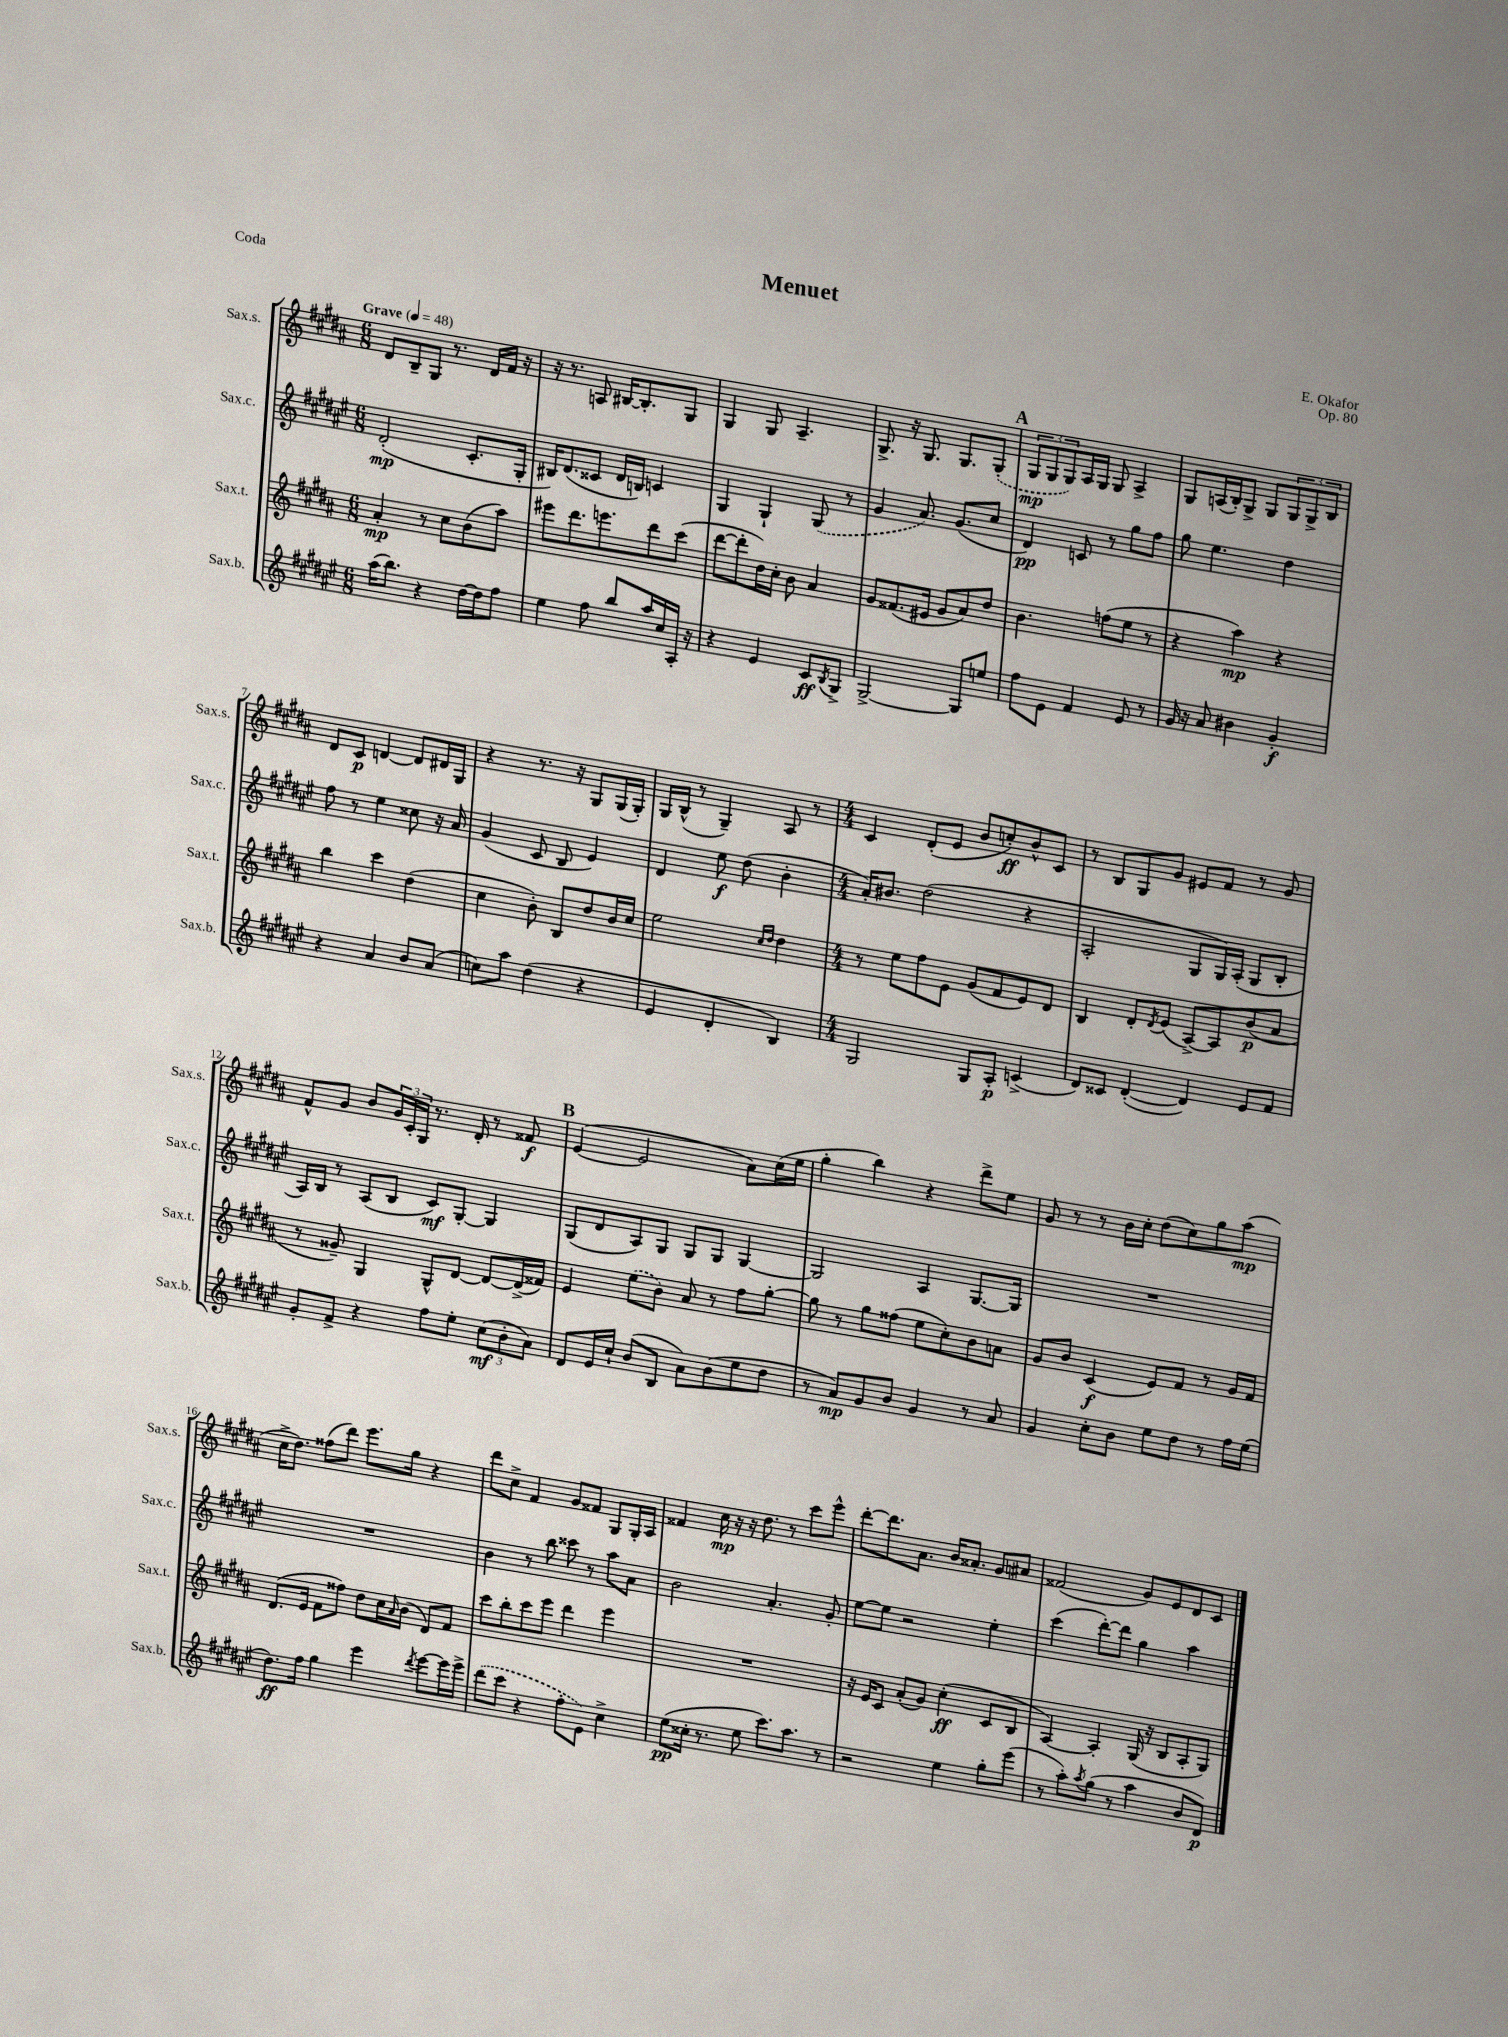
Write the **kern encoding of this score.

**kern	**kern	**kern	**kern
*staff4	*staff3	*staff2	*staff1
*clefG2	*clefG2	*clefG2	*clefG2
*k[f#c#g#d#a#e#]	*k[f#c#g#d#a#]	*k[f#c#g#d#a#e#]	*k[f#c#g#d#a#]
*M6/8	*M6/8	*M6/8	*M6/8
*MM48	*MM48	*MM48	*MM48
(16aa#	4a#'	(2d#'	8d#
8.bb)	.	.	.
.	.	.	8B~
4r	8r	.	8G#
.	8cc#	.	8.r
[16dd#	(8b	8.c#'	.
16dd#]	.	.	16d#
8ff#	8aa#)	.	16f#
.	.	16G#'	16r
=	=	=	=
4ee#	8eee#	16B#)	16r
.	.	(8.d#	8.r
.	8.ddd#	.	.
8ff#	.	8c##	8A
.	8.eee	.	.
8bb	.	16d#	[16B#
.	.	16B)	8.B#']
16aa#	8ddd#	4c	.
16cc#	.	.	.
16A#'	(8ccc#	.	8G#
16r	.	.	.
=	=	=	=
4r	[8ddd#	4G#	4G#
.	8ddd#']	.	.
4e#	16dd#)	4G#`	8G#
.	16cc#'	.	.
.	8b	.	4.A#~
8c#	4a#	(8G#	.
8qB	.	.	.
8G#^	.	8r	.
=	=	=	=
[2G#^	8g#	4g#	8.G#^
.	(8.f##	.	.
.	.	.	16r
.	.	8.a#)	8.G#
.	16e#	.	.
.	8g#	.	.
.	.	(8.g#	8.G#
8G#]	8a#)	.	.
8ee	8dd#	8cc#	(8G#'
=	=	=	=
8ff#	4.b	4d#)	12G#
.	.	.	12G#
8e#	.	.	.
.	.	.	12G#)
4f#	.	8c	16A#
.	.	.	16G#
.	(8ff	8r	8G#
8e#	8ee	8gg#	4A#^
8r	8r	8ff#	.
=	=	=	=
16g#	4r	8gg#	8G#
16r	.	.	.
8a#	.	4.ee#	(16A
.	.	.	16B')
4b#	4aa#)	.	8G#^
.	.	.	8G#
4g#'	4r	4dd#	12G#
.	.	.	12G#^
.	.	.	12B
=	=	=	=
4r	4bb	8ff#	8d#
.	.	8r	8c#
4a#	4ccc#	4ee#	[4d
8b	(4dd#	8cc##	8d]
(8a#	.	16r	16d#
.	.	16a#	16G#
=	=	=	=
8cc)	4cc#	(4g#	4r
8aa#	.	.	.
(4dd#	8b')	8c#	8.r
.	8B	8B	.
.	.	.	16r
4r	8dd#	4e#)	8G#
.	16b	.	(16G#
.	16cc#	.	16G#')
=	=	=	=
4e#	2ee	4d#	16G#
.	.	.	(16B^^
.	.	.	8r
4d#'	.	8ee#	4G#~)
.	.	(8dd#	.
.	16qqcc#	.	.
.	16qqdd#	.	.
4B)	4dd#	4b'	8A#
.	.	.	8r
=	=	=	=
*M4/4	*M4/4	*M4/4	*M4/4
2G#	8r	16a#')	4c#
.	.	8.b#	.
.	8ee	.	.
.	8ff#	(2dd#	(8d#'
.	8e	.	8e
8G#	(8g#	.	8b
8A#'	8f#	.	8cc')
(4c^	8e)	4r	8b^^
.	8d#	.	8c#
=	=	=	=
8d#)	4B	2A#'	8r
8c##	.	.	8B
([4d#'	8d#'	.	8G#
.	8qd#	.	.
.	(8e	.	8g#
4d#])	[8A#^)	8G#	8e#
.	8A#]	16G#)	8f#
.	.	(16A#'	.
8e#	(8b	8G#	8r
8f#	8a#	8B'	8g#
=	=	=	=
8g#'	8r	16A#)	8f#^^
.	.	16B	.
8f#^	8g##~)	8r	8g#
4r	4G#	(8A#	8b
.	.	8B	24g#
.	.	.	24c#'
.	.	.	24G#
8ff#	8G#^^	8c#)	8.r
8ee#'	[8d#	[8G#'	.
.	.	.	16d#'
(12cc#	8d#_	4G#]	8r
12b'	.	.	.
.	(16d#^]	.	8f##
12a#)	.	.	.
.	16f##)	.	.
=	=	=	=
8d#	4e	(8G#	([4e
16e#	.	8d#	.
16cc#`	.	.	.
(8b	(8ee	8A#)	2e]
8B	8b)	8G#	.
8a#)	8a#	8G#	.
(8b	8r	8G#	.
8ee#	8ff#	[4G#	8a#)
8dd#	[8gg#'	.	(16cc#
.	.	.	16ee
=	=	=	=
8r	8gg#]	2G#]	4gg#'
8a#)	8r	.	.
8g#	8gg#	.	4bb)
8b	(8ff##	.	.
4g#	8ee	4A#	4r
.	8cc#')	.	.
8r	8b	[8.G#	8ddd#^
8a#	8a	.	8ee
.	.	16G#]	.
=	=	=	=
4g#	8g#	1r	8g#
.	8b	.	8r
8cc#'	(4c#	.	8r
8b	.	.	16b
.	.	.	16cc#'
8ee#	8e)	.	(8dd#
8dd#	8f#	.	8cc#)
8r	8r	.	8gg#
16ff#	16g#	.	(8aa#
(16ee#	16f#	.	.
=	=	=	=
8.dd#)	(8.d#	1r	16cc#^
.	.	.	8.dd#)
16ff#	16e	.	.
4gg#	8f#	.	(8ff##
.	8ff##)	.	8ddd#)
4eee#	8dd#	.	8.eee
.	16cc#	.	.
.	16qqa#	.	.
.	(16b	.	16gg#
8qddd#	.	.	.
[8eee#	8d#)	.	4r
16eee#]	8f#	.	.
16eee#^	.	.	.
=	=	=	=
(8ddd#	8ccc#	4b	8ddd#
8ccc#	8bb'	.	8cc#^
4r	8ccc#	8r	4f#
.	8eee	8bb	.
8ff#'	4ddd#	8ccc##	8g#
8e#)	.	8r	8f##
4cc#^	4eee	8aa#	8G#
.	.	8a#	16G#'
.	.	.	16A#
=	=	=	=
(8ee#	1r	2b	4f##
16cc##'	.	.	.
8.r	.	.	.
.	.	.	16cc#
.	.	.	16r
8ee#	.	.	16r
.	.	.	8.dd#
8.ccc#)	.	4.a#'	.
.	.	.	8r
8.aa#	.	.	.
.	.	.	8ccc#
8r	.	8g#'	8eee^^
=	=	=	=
2r	16r	[8ee#	[8ddd#'
.	16e	.	.
.	8c#	8ee#]	8.ddd#]
.	(8a#'	2r	.
.	.	.	8.a#
.	8g#)	.	.
4ee#	(4cc#'	.	16b
.	.	.	8.a##'
8gg#'	8c#	4ee#'	8g#
(8eee#	8B	.	8a#
=	=	=	=
8r	[4A#)	(4ccc#	(2f##
8aa#')	.	.	.
8qaa#	.	.	.
(8gg#	4A#']	[8ddd#')	.
8r	.	8ddd#]	.
4aa#	(16G#	4gg#	8g#)
.	16r	.	.
.	8B	.	8e
8b	8A#'	4aa#	8d#
8d#)	8G#)	.	8c#
==	==	==	==
*-	*-	*-	*-
